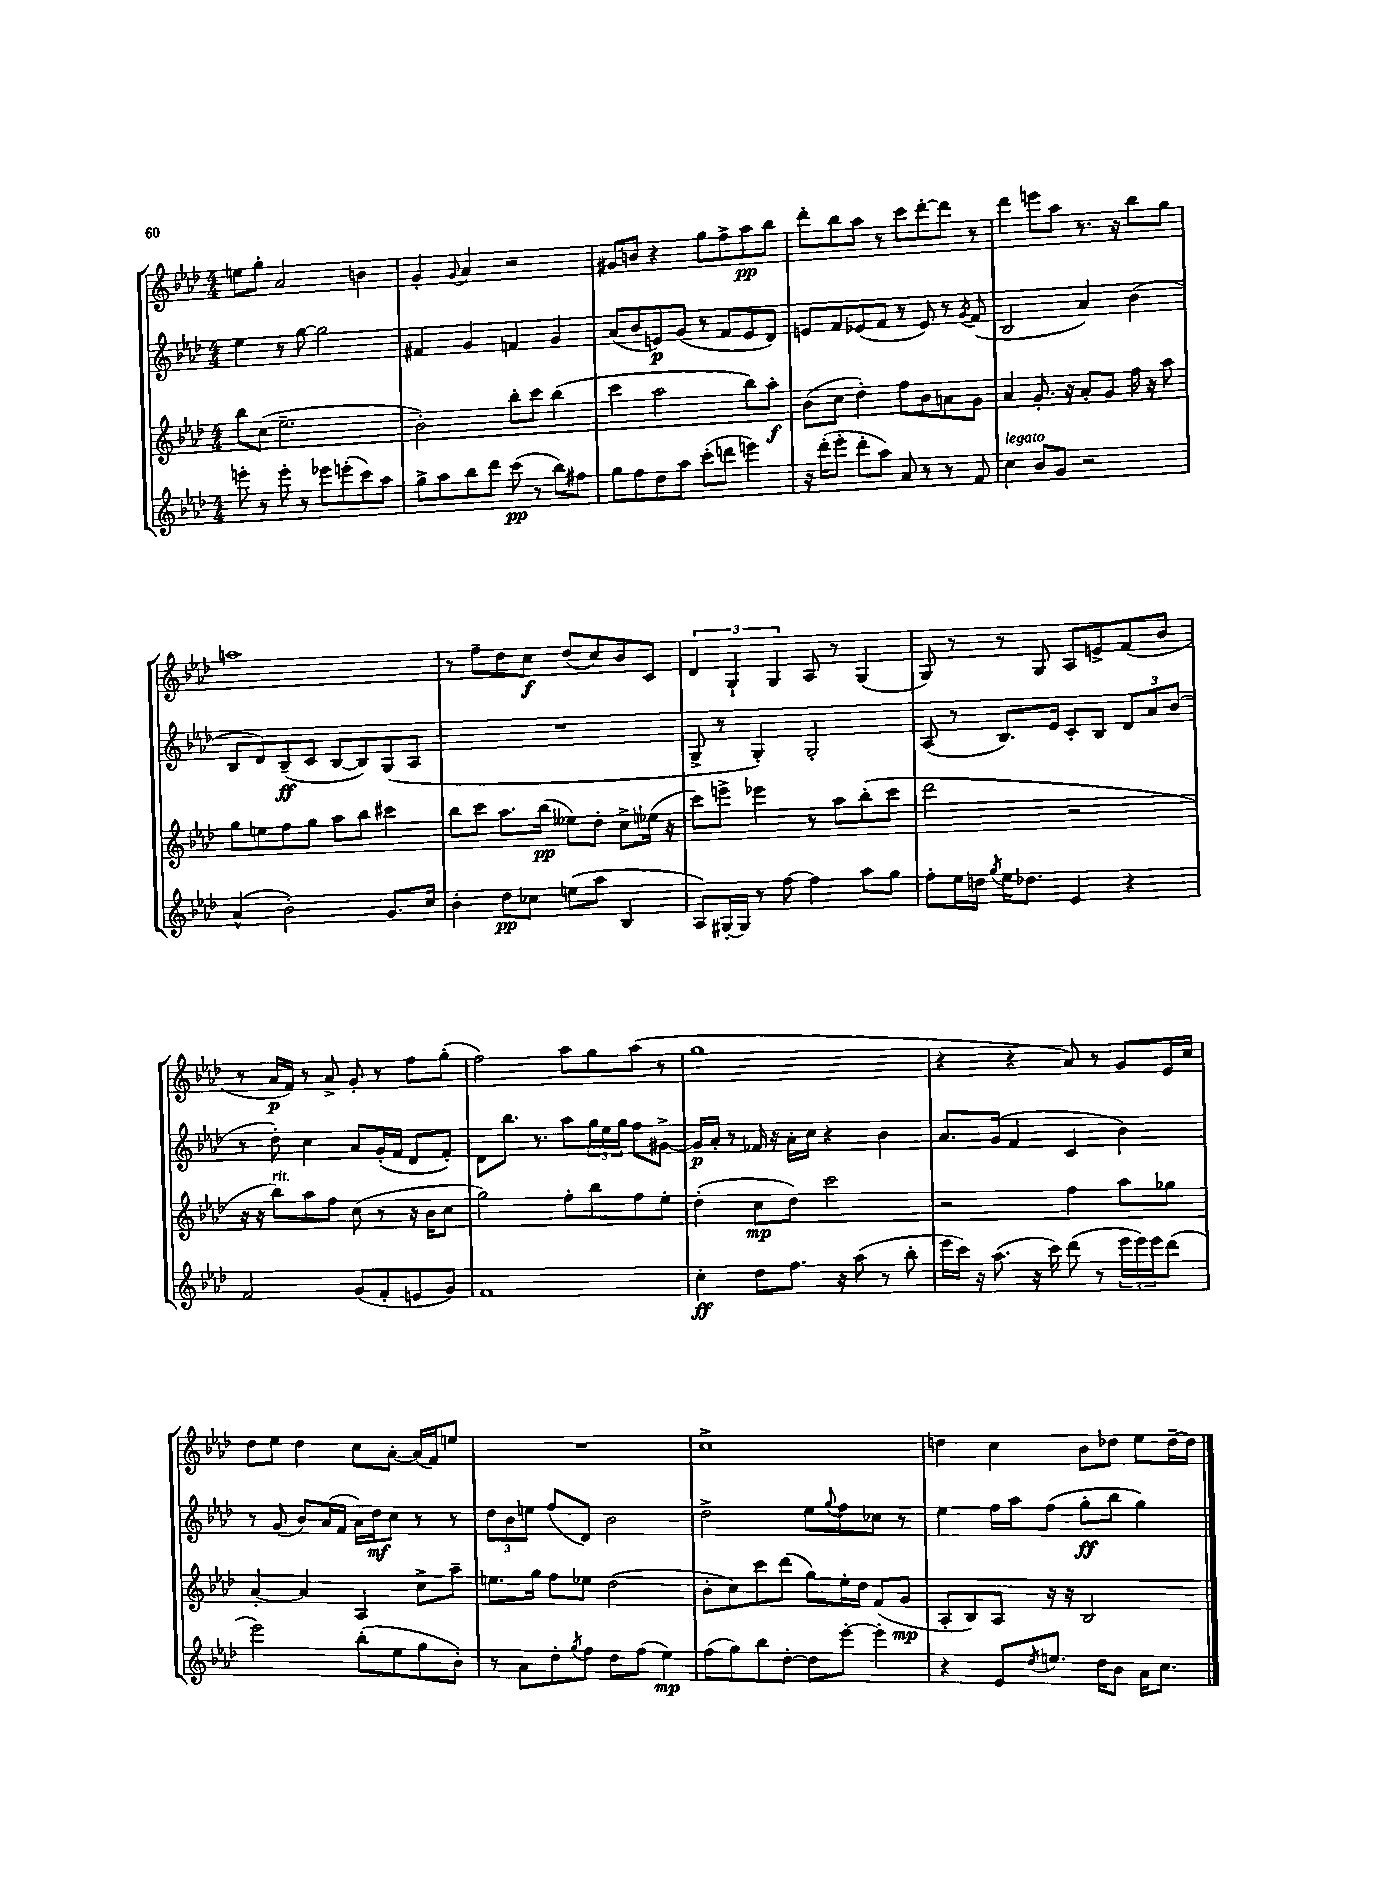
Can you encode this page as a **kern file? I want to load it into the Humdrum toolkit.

**kern	**kern	**kern	**kern
*staff4	*staff3	*staff2	*staff1
*clefG2	*clefG2	*clefG2	*clefG2
*k[b-e-a-d-]	*k[b-e-a-d-]	*k[b-e-a-d-]	*k[b-e-a-d-]
*M4/4	*M4/4	*M4/4	*M4/4
8eee'	8bb-	4ee-	8ee
8r	(8cc	.	8gg'
8eee'	2.ee-~	8r	2a-
8r	.	[8gg	.
8eee-	.	2gg]	.
(8eee'	.	.	.
8ccc)	.	.	4b
8aa-	.	.	.
=	=	=	=
8gg^	2b-')	4f#	4g'
8aa-	.	.	.
.	.	.	8qqg
8bb-	.	4g	4a-
8ddd-	.	.	.
(8ccc	8bb-'	4f	2r
8r	8ccc	.	.
8bb-)	(4bb-	4g	.
8ff#	.	.	.
=	=	=	=
8gg	4ccc	(8a-	8g#
8ff	.	8b-	8b
8dd-	2aa-	8e)	4r
8aa-	.	(8g	.
(8ccc'	.	8r	8gg
8ddd	.	8f	8ff^
4eee)	8bb-)	8e	8aa-
.	8aa-'	8d-)	8bb-
=	=	=	=
16r	(8b-	8e	8ddd-'
(16ddd-'	.	.	.
8eee-'	8cc	8f	8bb-
8ddd-'	4dd-')	(8e-	8aa-
8aa-)	.	8f	8r
8a-	8ff	8r	8ccc
8r	8b-	8e-)	[8ddd-'
8r	8a	8r	8ddd-]
.	.	8qg	.
8f	8g	(8f	8r
=	=	=	=
4cc	4a-	2B-	4ddd-
8b-	8.g'	.	8eee
8g	.	.	8aa-
.	16r	.	.
2r	8a-'	4a-)	8.r
.	8g	.	.
.	.	.	16r
.	16ff	(4b-	8bb-
.	16r	.	.
.	8aa-	.	8gg
=	=	=	=
(4a-^^	8gg	8B-	1aa
.	8ee	8d-)	.
2b-')	8ff	(8B-~	.
.	8gg	8c	.
.	8aa-	[8B-	.
.	8bb-	8B-])	.
8.g	4ccc#	(8G	.
.	.	8A-	.
16cc	.	.	.
=	=	=	=
4b-'	8bb-	1r	8r
.	8ccc	.	8ff~
8dd-	8.aa-	.	8dd-
8cc-	.	.	8cc
.	(16bb-	.	.
(8ee	8ee--)	.	(8dd-
8aa-	8dd-'	.	8cc)
4B-	8cc^	.	8b-
.	(16ee-	.	8c
.	16r	.	.
=	=	=	=
8A-)	8ccc)	8G^	6d-
[16G#'	8eee^	8r	.
.	.	.	6G`
16G#]	.	.	.
8r	4eee-	4G')	.
.	.	.	6G
[8ff	.	.	.
4ff]	8r	2G'	8A-
.	8aa-	.	8r
8aa-	(8bb-'	.	(4G
8gg	8ccc	.	.
=	=	=	=
8ff'	2ddd-	(8A-	8G)
16ee-	.	8r	8r
16dd	.	.	.
8qgg	.	.	.
16ee-	.	8.B-)	8r
8.dd-	.	.	.
.	.	.	8G
.	.	16e-	.
4e-	2r	8c'	8A-
.	.	8B-	8e^
4r	.	12d-	(8f
.	.	12a-	.
.	.	.	8b-
.	.	(12b-	.
=	=	=	=
2f	16r	8r	8r
.	16r	.	.
.	8bb-)	8dd-')	16a-
.	.	.	16f)
.	8aa-	4cc	8r
.	8ff	.	8a-^
(8g	(8cc	8a-	8g'
8f'	8r	(16g'	8r
.	.	16f	.
8e	16r	8d-	8ff
.	16b-	.	.
8g)	8cc	8f')	(8gg'
=	=	=	=
1f	2gg)	8d-	2ff)
.	.	8.bb-	.
.	.	8.r	.
.	8ff'	8aa-	8aa-
.	8bb-	24gg	8gg
.	.	24ee-	.
.	.	24gg	.
.	8ff	8ff	(8aa-
.	8ee-'	[8g#^	8r
=	=	=	=
4cc'	(4dd-'	16g#]	1gg
.	.	16a-'	.
.	.	8r	.
8dd-	8cc	16f-	.
.	.	16r	.
8.ff	8dd-)	16a-'	.
.	.	16cc	.
.	2ccc	4r	.
16r	.	.	.
(8aa-	.	.	.
8r	.	4b-	.
8bb-'	.	.	.
=	=	=	=
16eee-	2r	8.a-	4r
16ccc)	.	.	.
16r	.	.	.
(8.aa-	.	(16g	.
.	.	4f	4r
16r	.	.	.
16ccc)	.	.	.
(8ddd-	4ff	4c	8a-)
8r	.	.	8r
24eee-	8aa-	4b-)	8g
24eee-)	.	.	.
24eee-	.	.	.
(8ddd-	8gg-	.	16e-
.	.	.	16cc
=	=	=	=
2eee-)	[4a-'	8r	8dd-
.	.	(8g	8ee-
.	4a-]	8b-)	4dd-
.	.	(16a-	.
.	.	16f	.
(8bb-'	4A-	16a-)	8cc
.	.	16dd-	.
8ee-	.	8cc	[8a-'
8gg	8cc^	8r	(16a-]
.	.	.	16f)
8b-')	8aa-~	8r	8ee
=	=	=	=
8r	8.ee	12dd-	1r
.	.	12b-	.
8a-	.	.	.
.	.	12ee	.
.	16gg	.	.
8dd-'	8ff	(8ff	.
8qgg	.	.	.
8ff	8ee-	8d-)	.
8dd-	(2dd-	2b-	.
(8ff	.	.	.
4ee-)	.	.	.
=	=	=	=
(8ff	8b-'	2dd-^	1cc^
8gg)	8cc)	.	.
8bb-	8ccc	.	.
[8dd-'	(8ddd-	.	.
8dd-]	8gg)	8ee-	.
.	.	8qqgg	.
[8eee-'	16ee-'	8ff	.
.	16dd-	.	.
4eee-']	(8f	8cc-	.
.	8g	8r	.
=	=	=	=
4r	8A-'	4ee-	4dd
.	8B-)	.	.
8e-	8A-	16ff	4cc
.	.	16aa-	.
8qdd-	.	.	.
8.ee	16r	(8ff	.
.	16r	.	.
.	2B-	8gg'	8b-
16dd-	.	.	.
8b-	.	8bb-	8dd-
16a-	.	4gg)	8ee-
8.cc	.	.	.
.	.	.	[16dd-~
.	.	.	16dd-]
==	==	==	==
*-	*-	*-	*-
